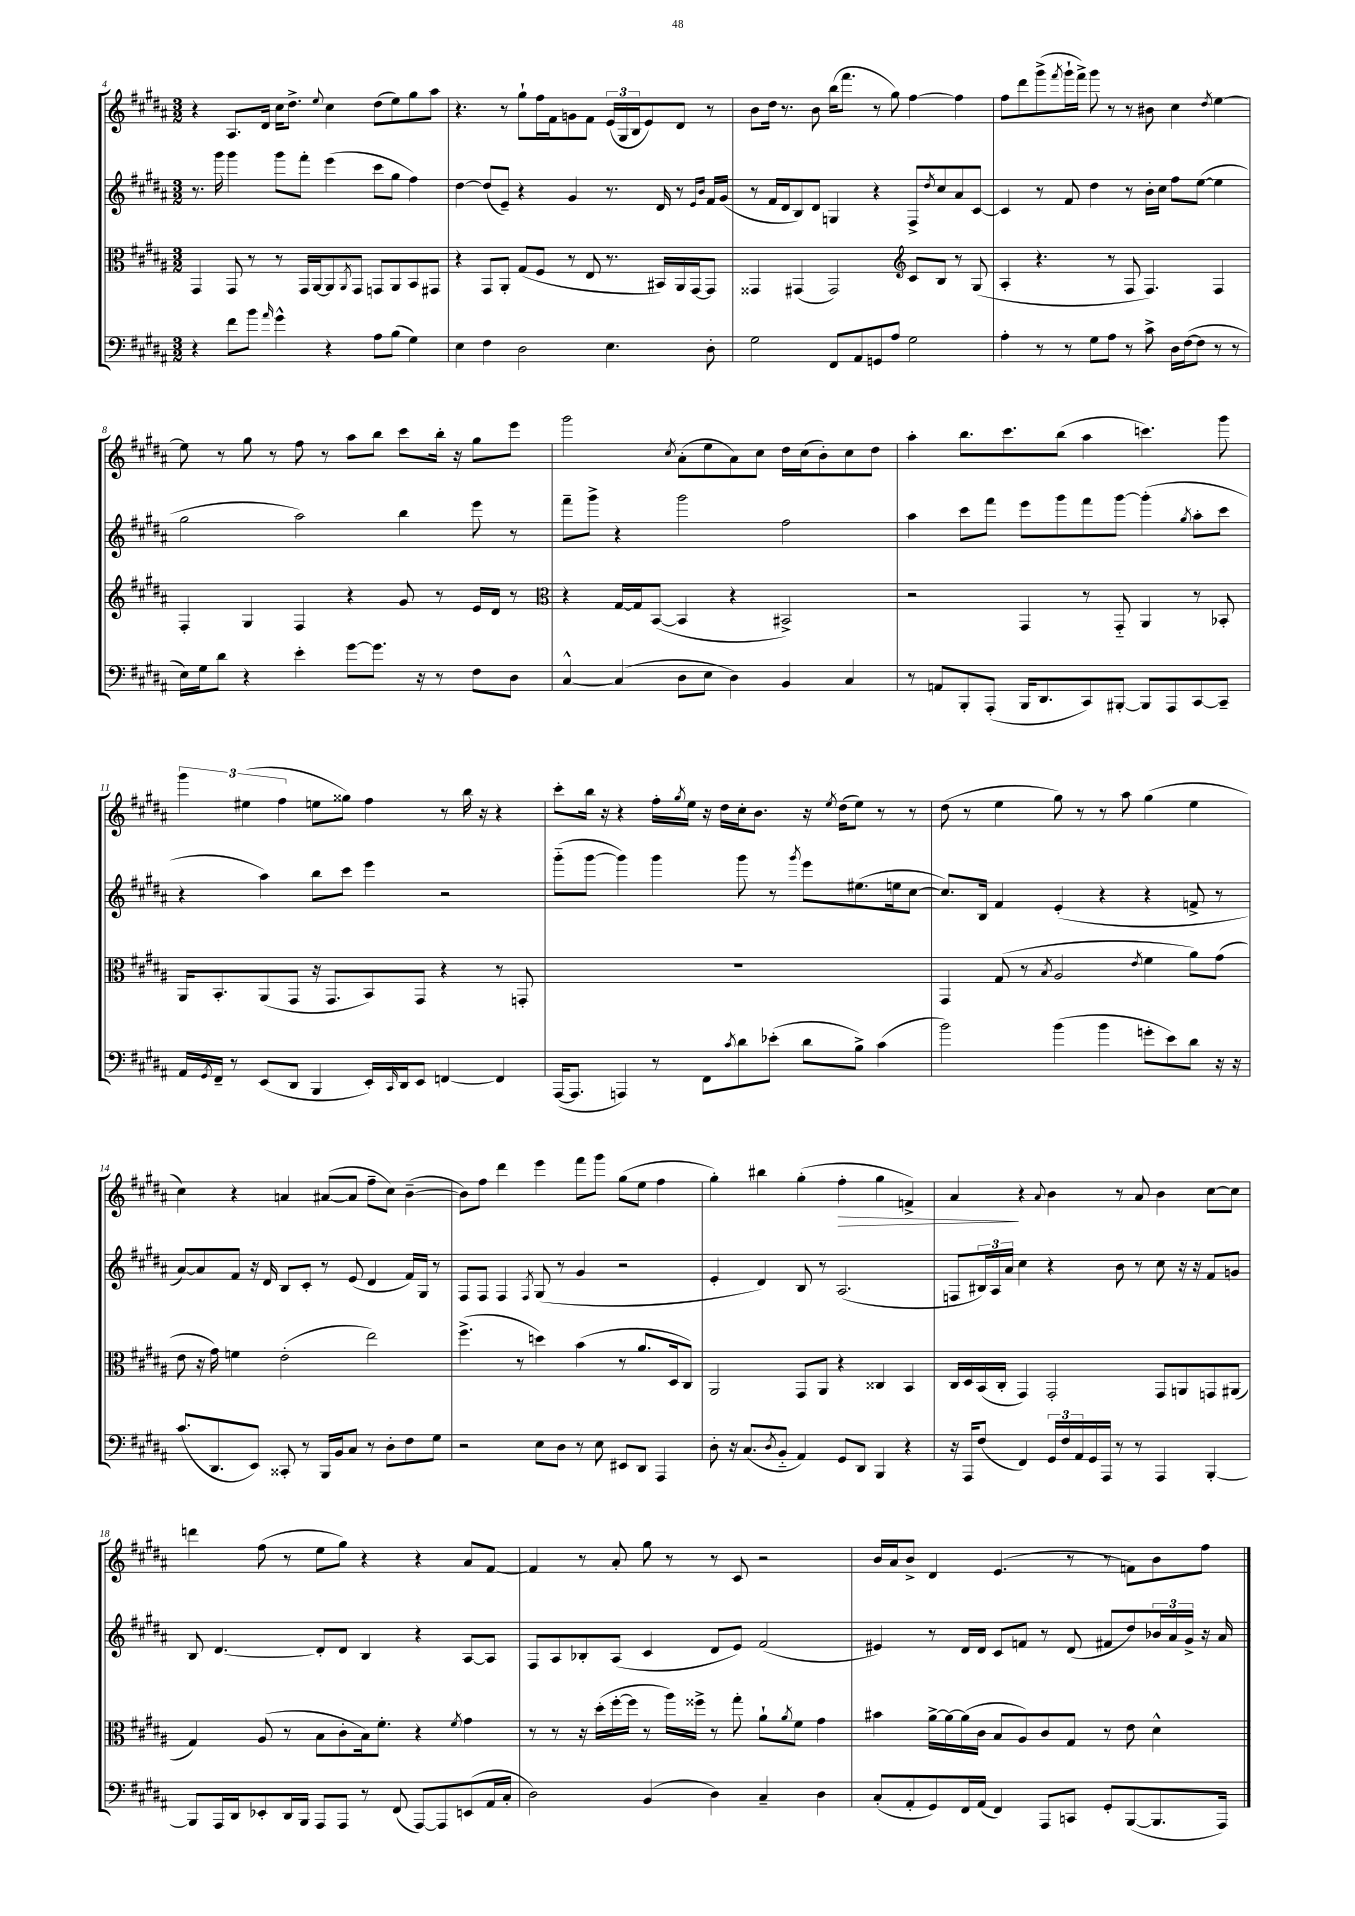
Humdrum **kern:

**kern	**kern	**kern	**kern
*staff4	*staff3	*staff2	*staff1
*clefF4	*clefC3	*clefG2	*clefG2
*k[f#c#g#d#a#]	*k[f#c#g#d#a#]	*k[f#c#g#d#a#]	*k[f#c#g#d#a#]
*M3/2	*M3/2	*M3/2	*M3/2
4r	4GG#/	8.r	4r
.	.	16ggg#\	.
8f#\L	8GG#/	4ggg#\	8.A#/L
8b\J	8r	.	.
.	.	.	16d#/Jk
16qqa#/	.	.	.
4g#^^\	8r	8ggg#\L	16cc#\LK
.	.	.	8.dd#^\J
.	16GG#/LL	8fff#'\J	.
.	[16AA#/J	.	.
.	.	.	8qqee/
4r	8AA#/]	(4eee\	4cc#\
.	8qAA#/	.	.
.	8GG#/J	.	.
8A#\L	8GG/L	8ccc#\L	(8dd#\L
(8B\J	8AA#/	8gg#\J	8ee\)
4G#\)	8BB/	4ff#\)	8gg#\
.	8GG#/J	.	8aa#\J
=	=	=	=
4E\	4r	[4dd#\	4.r
4F#\	8GG#/L	(8dd#/]L	.
.	8AA#'/J	8e~/J)	8r
2D#\	(8G#/L	4r	8gg#`\L
.	8F#/J	.	16ff#\L
.	.	.	16f#\J
.	8r	4g#/	8g\
.	8E/	.	8f#\J
4.E\	8.r	8.r	(24e/LL
.	.	.	24G#/
.	.	.	24B/J
.	.	.	8e/)
.	16BB#/LL)	16d#/	.
.	16AA#/	8r	8d#/J
.	[16GG#/J	.	.
.	.	16qqe/LL	.
.	.	16qqb/JJ	.
8D#'\	8GG#/]J	16f#/LL	8r
.	.	(16g#/JJ	.
=	=	=	=
2G#\	4GG##/	8r	8b\L
.	.	16f#/LL	16dd#\Jk
.	.	16d#/J	8.r
.	(4GG#/	8B/)	.
.	.	8d#/J	8b\
8FF#/L	2GG#/)	4G/	(16bb\LK
.	.	.	8.fff#\J
8AA#/	.	.	.
8GG/	.	4r	8r
8A#/J	.	.	8gg#\)
*	*clefG2	*	*
2G#\	8c#/L	8F#^/L	[4ff#\
.	.	8qdd#/	.
.	8B/J	8cc#/	.
.	8r	8a#/	4ff#\]
.	(8G#/	[8c#/J	.
=	=	=	=
4A#'\	4A#'/	4c#/]	8ff#\L
.	.	.	8ddd#\
8r	4.r	8r	(8ggg#^\
.	.	.	8qfff#/
8r	.	8f#/	16ggg#`\L
.	.	.	16fff#^\JJ)
8G#\L	.	4dd#\	8ggg#\
8A#\J	8r	.	8r
8r	8F#/	8r	8r
8c#^\	4.F#/)	16b'\LL	8b#\
.	.	16cc#\JJ	.
16D#\LL	.	8ff#\L	4cc#\
([16F#\J	.	.	.
8F#\]J	.	([8ee\J	.
.	.	.	8qdd#/
8r	4F#/	4ee\]	[4ee\
8r	.	.	.
=	=	=	=
16E\LL)	4F#'/	2gg#\	8ee\]
16G#\J	.	.	.
8d#\J	.	.	8r
4r	4G#/	.	8gg#\
.	.	.	8r
4e'\	4F#/	2aa#\)	8ff#\
.	.	.	8r
[8g#\L	4r	.	8aa#\L
8.g#\]J	.	.	8bb\J
.	8g#/	4bb\	8ccc#\L
16r	.	.	.
8r	8r	.	16bb'\Jk
.	.	.	16r
8F#\L	16e/LL	8eee\	8gg#\L
.	16d#/JJ	.	.
8D#\J	8r	8r	8eee\J
=	=	=	=
*	*clefC3	*	*
[4C#^^/	4r	8fff#~\L	2ggg#\
.	.	8ggg#^\J	.
(4C#/]	[16G#/LL	4r	.
.	16G#/]J	.	.
.	([8BB/J	.	.
.	.	.	8qcc#/
8D#\L	4BB/]	2ggg#\	(8a#'\L
8E\J	.	.	8ee\
4D#\)	4r	.	8a#\)
.	.	.	8cc#\J
4BB/	2BB#^/)	2ff#\	16dd#\LL
.	.	.	(16cc#\J
.	.	.	8b'\)
4C#/	.	.	8cc#\
.	.	.	8dd#\J
=	=	=	=
8r	2r	4aa#\	4aa#'\
8AA/L	.	.	.
8BBB'/	.	8ccc#\L	8.bb\L
(8AAA#'/J	.	8fff#\J	.
.	.	.	8.ccc#\
16BBB/LK	4GG#/	8eee\L	.
8.DD#/	.	.	.
.	.	8ggg#\	(8bb\J
8CC#/)	8r	8fff#\	4aa#\
[8BBB#'/J	8GG#'~/	[8ggg#\J	.
8BBB#/]L	4AA#/	(4ggg#'\]	4.ccc\)
8AAA#/	.	.	.
.	.	8qgg#/	.
[8CC#/	8r	8aa#'\L	.
8CC#~/]J	8BB-'/	8ccc#\J	8ggg#\
=	=	=	=
16AA#/LL	16AA#/LK	4r	6ggg#\
8qGG#/	.	.	.
16FF#~/JJ	8.BB'/	.	.
8r	.	.	.
.	.	.	(6ee#\
(8EE/L	(8AA#/	4aa#\)	.
.	.	.	6ff#\
8DD#/J	8GG#/J	.	.
4BBB/	16r	8bb\L	8ee\L
.	8.GG#/L	.	.
.	.	8ccc#\J	8gg##\J)
16EE'/LL)	8BB/)	4eee\	4ff#\
16qqCC#/	.	.	.
16DD#/J	.	.	.
8EE/J	8GG#/J	.	.
[4FF/	4r	2r	8r
.	.	.	16bb\
.	.	.	16r
4FF/]	8r	.	4r
.	8GG'/	.	.
=	=	=	=
([16AAA#/LK	1.r	(8ggg#'~\L	8ccc#'\L
8.AAA#/]J	.	.	.
.	.	[8ggg#\J	16bb\Jk
.	.	.	16r
4AAA/)	.	4ggg#\])	4r
8r	.	4ggg#\	16ff#'\LL
.	.	.	8qgg#/
.	.	.	16ee\JJ
8FF#\L	.	.	16r
.	.	.	16dd#\LL
8qc#/	.	.	.
8d#\	.	8ggg#\	16cc#'\J
.	.	.	8.b\J
(8e-'\J	.	8r	.
.	.	8qggg#/	.
8d#\L	.	8eee\L	16r
.	.	.	8qee/
.	.	.	(16dd#\LK
8B^\J)	.	(8.ee#\	8ee\J)
(4c#\	.	.	8r
.	.	16ee\k	.
.	.	[8cc#\J	8r
=	=	=	=
2b\)	4GG#/	8.cc#/]L)	(8dd#\
.	.	.	8r
.	.	16B/Jk	.
.	(8G#/	4f#/	4ee\
.	8r	.	.
.	8qB/	.	.
(4b\	2A#/	(4e'/	8gg#\)
.	.	.	8r
4b\	.	4r	8r
.	.	.	8aa#\
.	8qe/	.	.
8g'\L	4f#\	4r	(4gg#\
8e\)	.	.	.
8d#\J	8a#\L)	8f^/	4ee\
16r	(8g#\J	8r	.
16r	.	.	.
=	=	=	=
(8.c#/L	8e\	[8a#/L)	4cc#\)
.	16r	8a#/]	.
8.DD#/	16g#\)	.	.
.	4f\	8f#/J	4r
8EE/J)	.	16r	.
.	.	16d#/	.
8CC##'/	(2e'\	8B/L	4a/
8r	.	8c#'/J	.
16BBB/LL	.	8r	([8a#/L
16BB/J	.	.	.
8C#/J	.	(8e/	8a#/]J
8r	2ee\)	4d#/	8ff#~\L
8D#'\L	.	.	8cc#\J)
8F#\	.	16f#/LL)	([4b~\
.	.	16G#/JJ	.
8G#\J	.	8r	.
=	=	=	=
2r	(4.ff#^\	8F#/L	8b\]L)
.	.	8F#/J	8ff#\J
.	.	4F#/	4ddd#\
.	8r	.	.
.	.	8qF#/	.
8E\L	4dd\)	(8G#/	4eee\
8D#\J	.	8r	.
8r	(4b\	4g#/	8fff#\L
8E\	.	.	8ggg#\J
8EE#/L	8r	2r	(8gg#\L
8DD#/J	8.a#/L	.	8ee\J
4AAA#/	.	.	4ff#\
.	16D#/k	.	.
.	8C#/J)	.	.
=	=	=	=
8D#'\	2AA#/	4e'/	4gg#'\)
16r	.	.	.
(8.C#/L	.	.	.
.	.	4d#/)	4bb#\
8qD#/	.	.	.
8BB'~/J	.	.	.
4AA#/)	8GG#/L	8B/	(4gg#'\
.	8AA#/J	8r	.
8GG#/L	4r	(2.A#/	4ff#'\
8DD#/J	.	.	.
4BBB/	4C##/	.	4gg#\
4r	4BB/	.	4f^/)
=	=	=	=
16r	16C#/LL	8F/L	4a#/
16AAA#/LK	16D#/	.	.
(8F#/J	(16BB/	24B#/L)	.
.	.	24A#/	.
.	16C#'/JJ	.	.
.	.	24a#/JJ	.
4FF#/)	4GG#/)	4cc#\	4r
.	.	.	8qqa#/
24GG#/LL	2GG#'/	4r	4b\
24F#/	.	.	.
24AA#/	.	.	.
16GG#/	.	.	.
16AAA#/JJ	.	.	.
8r	.	8b\	8r
8r	.	8r	8a#/
4AAA#/	8GG#/L	8cc#\	4b\
.	8AA/	16r	.
.	.	16r	.
[4BBB'/	8GG/	8f#/L	[8cc#\L
.	(8AA#/J	8g/J	8cc#\]J
=	=	=	=
8BBB/]L	4G#/)	8B/	4ddd\
16AAA#/L	.	[4.d#/	.
16DD#/J	.	.	.
8EE-'/	(8A#/	.	(8ff#\
16DD#/L	8r	.	8r
16BBB/JJ	.	.	.
8AAA#/L	8B\L	8d#'/]L	8ee\L
8AAA#/J	8c#'\	8d#/J	8gg#\J)
8r	16B\k)	4B/	4r
.	8.f#'\J	.	.
(8FF#/	.	.	.
[8AAA#/L)	4r	4r	4r
8AAA#/]	.	.	.
.	8qf#/	.	.
(8EE/	4g#\	[8A#/L	8a#/L
16AA#/L	.	8A#/]J	[8f#/J
16C#'/JJ	.	.	.
=	=	=	=
2D#\)	8r	8F#/L	4f#/]
.	8r	8A#/	.
.	16r	8B-'/	8r
.	(16dd#'\LL	.	.
.	[16ff#'\	(8A#/J	8a#'/
.	16ff#\]JJ	.	.
(4BB/	8r	4c#/	8gg#\
.	16aa#\LL)	.	8r
.	16ff##^\JJ	.	.
4D#\)	8r	8d#/L	8r
.	8gg#'\	8e/J)	8c#/
4C#~/	8a#`\L	(2f#/	2r
.	8qa#/	.	.
.	8f#\J	.	.
4D#\	4g#\	.	.
=	=	=	=
(8C#'/L	4b#\	4e#/)	16b/LL
.	.	.	16a#/J
8AA#'/	.	.	8b^/J
8GG#/)	[16a#^\LL	8r	4d#/
.	16a#\_	.	.
16FF#/L	(16a#\]	16d#/LL	.
(16AA#/JJ	16c#\JJ	16d#/JJ	.
4FF#/)	8B/L	8c#/L	(4.e/
.	8A#/)	8f/J	.
8AAA#/L	8c#/	8r	.
8CC/J	8G#/J	(8d#/	8r
8GG#'/L	8r	8f#/L	8r
([8BBB/	8e\	8dd#/)	8f\L)
8.BBB/]	4d#^^\	24b-/L	8b\
.	.	24a#/	.
.	.	24g#^/JJ	.
.	.	16r	8ff#\J
16AAA#/Jk)	.	16a#/	.
==	==	==	==
*-	*-	*-	*-
